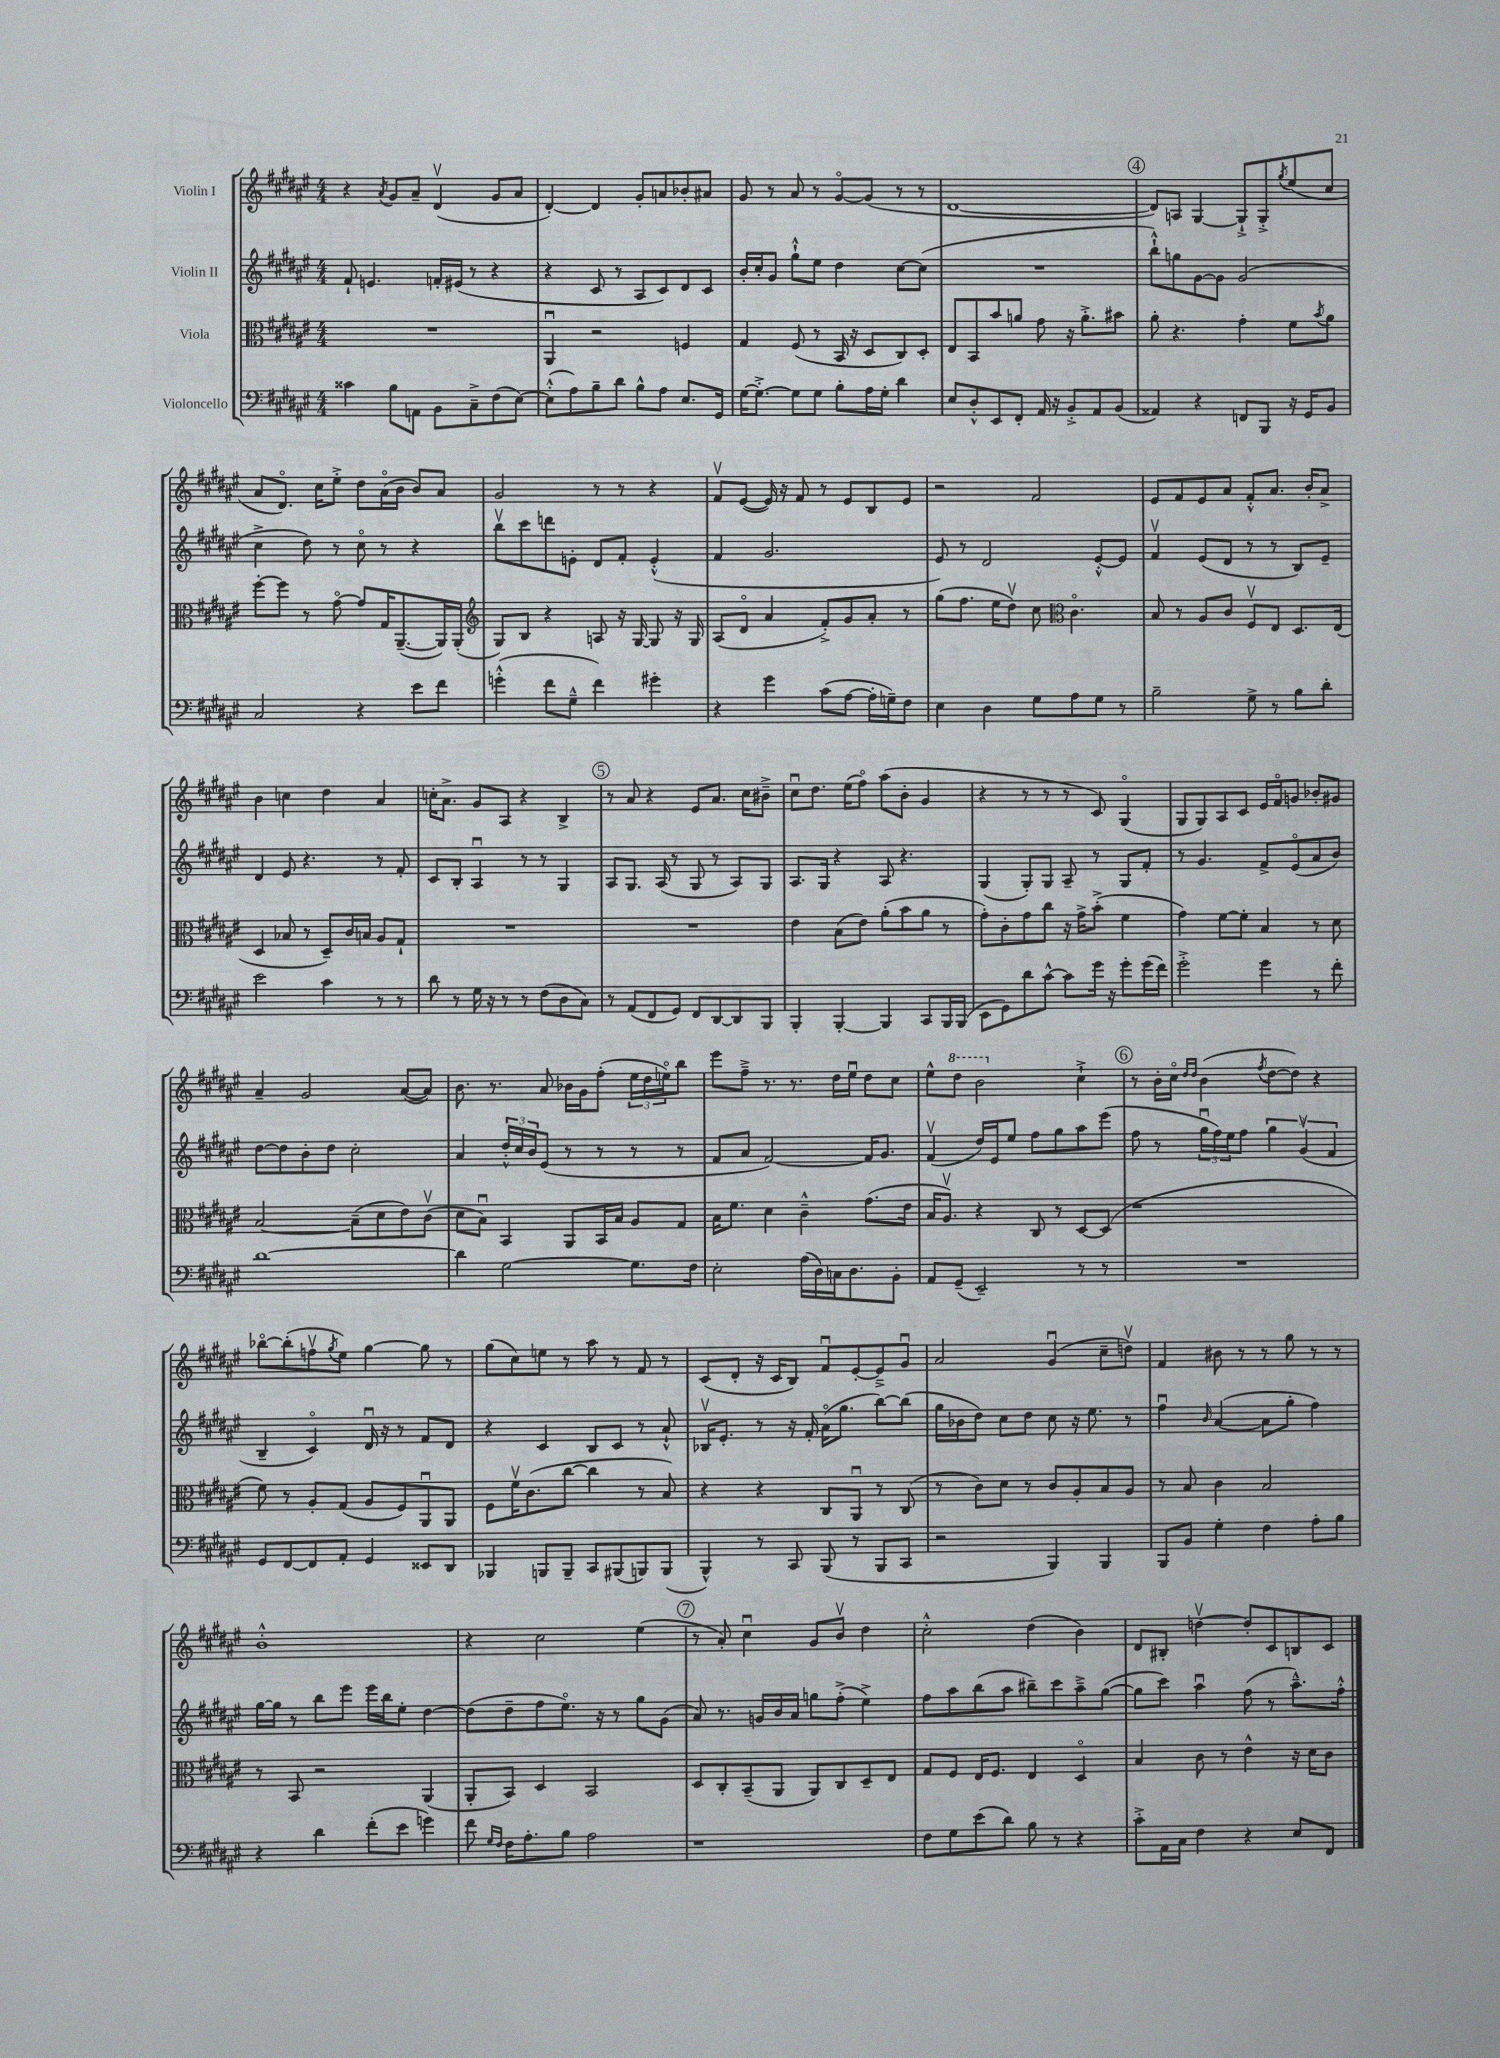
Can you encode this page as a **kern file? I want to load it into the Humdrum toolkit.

**kern	**kern	**kern	**kern
*part4	*part3	*part2	*part1
*staff4	*staff3	*staff2	*staff1
*I"Violoncello	*I"Viola	*I"Violin II	*I"Violin I
*clefF4	*clefC3	*clefG2	*clefG2
*k[f#c#g#d#a#e#]	*k[f#c#g#d#a#e#]	*k[f#c#g#d#a#e#]	*k[f#c#g#d#a#e#]
*M4/4	*M4/4	*M4/4	*M4/4
=65	=65	=65	=65
4c##X\	1r	8f#`/	4r
.	.	4.en/	.
.	.	.	8qa#/
8B\L	.	.	8g#/L
8AAn\J	.	.	8a#~/J
8BB\L	.	16fn'/LL	(4d#v/
.	.	(16e#X/JJ	.
8C#~^\	.	8r	.
(8F#\	.	4r	8g#/L
[8E#\J)	.	.	8a#/J
=66	=66	=66	=66
(8E#'^^\L]	4AA#u/	4r	[4d#'/)
8A#\)	.	.	.
8B~\	2r	8c#/	4d#/]
8d#\J	.	8r	.
8B^^\L	.	8A#/L	8g#'/L
8A#\J	.	8c#/)	8an/
8.E#/L	4Fn/	8d#/	8b-X'/
.	.	8c#/J	8a#X/J
16GG#/Jk	.	.	.
=67	=67	=67	=67
[16G#\KL	4G#/	16b'/LL	8g#/
8.G#'^\J_	.	16cc#'/J	.
.	.	8g#/J	8r
8G#\L]	(8F#/	8gg#`^^\L	8a#/
8G#\J	8r	8ee#\J	8r
8B'\L	16BB/	4dd#\	[8g#/L
.	16r	.	.
16A#\L	8D#/L	.	(8g#/J]
16G#'\JJ	.	.	.
4d#\	8C#/)	[8cc#\L	8r
.	8D#'/J	(8cc#\J]	8r
=68	=68	=68	=68
8E#/L	8E#/L	1r	[1d#
8D#'^^/	8BB/	.	.
8EE#/	8b/	.	.
8FF#'/J	8an/J	.	.
16AA#/	8g#\	.	.
16r	.	.	.
8BB'^/L	16r	.	.
.	8.a'^\L	.	.
8AA#/	.	.	.
(8BB/J	8b#X\J	.	.
!!LO:REH:place=s1:t=4
=69	=69	=69	=69
4AA##X/)	8a#'\	8bb`^^\L)	8d#/L])
.	4.r	8ggn\	8An/J
4r	.	[8g#\	[4G#/
.	.	8g#\J]	.
8FFn/L	4g#'\	(2g#/	8G#`^/L]
8BBB/J	.	.	8G#'^/
.	.	.	8qgg#/
16r	8f#\L	.	(8ee#/
16GG#/KL	.	.	.
.	8qb/	.	.
8BB/J	8a#\J	.	8cc#/J
!!LO:LB:g=z
=70	=70	=70	=70
2C#/	[8ff#'\L	4cc#^\	8a#/L
.	8ff#\J]	.	8.d#/J)
.	8r	8dd#\)	.
.	.	.	16cc#\KL
.	[8g#\	8r	8ee#'^\J
4r	8g#/L]	8cc#\	8dd#\L
.	16G#/K	8r	(16a#\L
.	([8.AA#~/	.	16b\JJ
8e#\L	.	4r	8b/L)
8f#\J	16AA#/L])	.	8a#/J
.	(16AA#'/JJ	.	.
=71	=71	=71	=71
*	*clefG2	*	*
(4gn'^^\	8G#/L)	8bbv\L	2g#/
.	8B/J	8ccc#\	.
8f#\L	4r	8dddn\	.
8G#~^^\J	.	8en'\J	.
4f#\)	8An/	8d#/L	8r
.	16r	8f#'/J	8r
.	[16G#/	.	.
4g#X'\	8G#/]	(4e'^^/	4r
.	16r	.	.
.	16G#/	.	.
=72	=72	=72	=72
4r	(8A#/L	4f#/	8f#v/L
.	8d#/J	.	([8e#/J
4g#\	4a#/	2.g#/	16e#/])
.	.	.	16r
.	.	.	8f#/
(8c#\L	8f#'^/L)	.	8r
[8A#\J	8g#/	.	8e#/L
16A#'\LL]	8a#'/J	.	8B/
16Gn~\J)	.	.	.
8F#\J	8r	.	8e#/J
=73	=73	=73	=73
4E#\	(8gg#\L	8e#/)	2r
.	8.ff#\J	8r	.
4D#\	.	2d#/	.
.	16ee#\KL	.	.
.	8dd#v\J)	.	.
8G#\L	8cc#\	.	2f#/
*	*clefC3	*	*
8A#\	4.c#\	.	.
8G#\J	.	[8e#'^^/L	.
8r	.	8e#/J]	.
=74	=74	=74	=74
2B~\	8B/	4f#v/	8e#/L
.	8r	.	8f#/
.	8A#/L	(8e#/L	8e#/
.	8c#/J	8d#/J	8a#/J
8G#^\	8F#v/L	8r	8f#'^^/L
8r	8E#/J	8r	8.a#/J
8B\L	8.D#/L	8B/L)	.
.	.	.	16b'/KL
8d#'\J	.	8e#~/J	8a#^/J
.	(16E#/Jk	.	.
!!LO:LB:g=z
=75	=75	=75	=75
2e#\	4D#/	4d#/	4b\
.	8B-X/	8e#/	4ccn\
.	8r	4.r	.
4c#\	8D#~/L)	.	4dd#\
.	16c#/L	.	.
.	16Bn/JJ	.	.
8r	8A#/L	8r	4a#/
8r	8G#`/J	8f#'/	.
=76	=76	=76	=76
8d#\	1r	8c#/L	16ccn'\KL
.	.	.	8.a#^\J
8r	.	8B'/J	.
16G#\	.	4A#u/	8g#/L
16r	.	.	.
8r	.	.	8A#/J
8r	.	8r	4r
(8F#\L	.	8r	.
8D#\	.	4G#/	4B^/
8C#\J)	.	.	.
!!LO:REH:place=s1:t=5
=77	=77	=77	=77
8r	1r	8A#/L	8r
(8AA#/L	.	8.G#/J	8a#/
8FF#/	.	.	4r
.	.	(16A#/	.
8GG#/J)	.	8r	.
8FF#/L	.	8G#/	8e#/L
[8DD#/	.	8r	8.a#/J
8DD#/]	.	8A#/L)	.
.	.	.	16cc#\KL
8BBB/J	.	8G#/J	8b#X~^\J
=78	=78	=78	=78
4BBB'/	4e#\	8.A#/L	8cc#u\L
.	.	.	8.dd#\J
.	.	16G#/Jk	.
[4BBB'/	(8B\L	4r	.
.	.	.	(16ee#\KL
.	8e#\J)	.	8ff#\J)
4BBB/]	(8a#'\L	8A#/	(8aa#\L
.	8b\	4.r	8b'\J
8CC#/L	8a#\J	.	4g#/
16BBB/L	8r	.	.
(16BBB/JJ	.	.	.
=79	=79	=79	=79
8EE#\L	8g#'\L)	(4G#/	4r
8GG#\)	8c#'\	.	.
8d#\	8g#\	8G#'/L)	8r
[8c#^^\J	8cc#\J	8G#/J	8r
8c#\L]	16r	8A#~/	8r
.	16g#^\KL	.	.
16g#\Jk	(8b'^\J	8r	8c#/)
16r	.	.	.
8g#'\L	4f#\	8G#/L	(4G#/
(16g#\L	.	8f#'/J	.
16f#\JJ)	.	.	.
=80	=80	=80	=80
2g#'^\	4g#\)	8r	8G#/L
.	.	4.g#/	8G#/)
.	[8f#\L	.	8A#/
.	8f#'\J]	.	8c#/J
4g#\	4B/	8f#^/L	16e#/LL
.	.	.	16f#/J
.	.	(8e#/	8gn/J
8r	8r	8a#/	8b-X'/L
8f#'\	8d#\	8b/J)	8g#X/J
!!LO:LB:g=z
=81	=81	=81	=81
[1d#	[2B/	[8dd#\L	4a#~/
.	.	8dd#\]	.
.	.	8b'\	2g#/
.	.	8dd#\J	.
.	(8B~\L]	2cc#'\	.
.	8d#\	.	.
.	8e#\)	.	([8a#/L
.	(8c#v\J	.	8a#/J])
=82	=82	=82	=82
4d#\]	8d#\L	4a#/	8.b\
.	8Bu\J)	.	.
.	.	.	8.r
[2G#\	4BB/	24dd#'^^/LL	.
.	.	24cc#/	.
.	.	24b/J	.
.	.	(8e#/J	8a#/
.	8AA#/L	8r	16b-X\LL
.	.	.	16g#\J
.	16BB/L	8r	(8ff#'\J
.	16B/JJ	.	.
8.G#\L]	8A#/L	8r	24ee#\LL
.	.	.	24dd#\
.	.	.	24een\J)
.	8G#/J	8r	8bb\J
16F#\Jk	.	.	.
=83	=83	=83	=83
2E#'\	16B\KL	8f#/L	8eee#\L
.	8.f#\J	.	.
.	.	8a#/J	8ff#~^\J
.	4d#\	[2f#/)	8.r
.	.	.	8.r
(16A#\LL	4c#~^^\	.	.
16D#\)	.	.	.
16Cn\J	.	.	16dd#\LL
8.D#\	.	.	16ee#u\JJ
.	(8.g#\L	16f#/KL]	8dd#\L
.	.	8.g#/J	.
8BB'\J	.	.	8cc#\J
.	16e#\Jk	.	.
=84	=84	=84	=84
8AA#/L	16B/KL	(4f#v/	8ee#^^\L
.	8.A#v/J)	.	.
*	*	*	*8va
(8GG#~/J	.	.	8ddd#\J
2EE#~/)	4r	16dd#/LL)	2bb\
.	.	16e#/J	.
.	.	8ee#/J	.
.	8C#/	8ff#\L	.
.	8r	8gg#\	.
*	*	*	*X8va
8r	[8D#/L	8aa#\	4cc#`^\
8r	(8D#/J]	(8eee#\J	.
!!LO:REH:place=s1:t=6
=85	=85	=85	=85
1r	1r	8ff#\	8r
.	.	8r	16b'\LL
.	.	.	16cc#\JJ
.	.	.	16qqdd#/LL
.	.	.	16qqdd#/JJ
.	.	24gg#u\LL	(4b\
.	.	24ff#\)	.
.	.	24ee#\J	.
.	.	8ff#\J	.
.	.	.	8qff#/
.	.	6gg#\	[8dd#\L
.	.	.	8dd#\J])
.	.	(6g#v/	.
.	.	.	4r
.	.	6f#/	.
!!LO:LB:g=z
=86	=86	=86	=86
8GG#/L	8f#\)	4B~/	[8bb-X\L
[8FF#/	8r	.	(8bb-'\]
8FF#/]	8A#'/L	4c#/)	8ffnv\
.	.	.	8qgg#/
8AA#'/J	(8G#/J	.	8ee#\J)
4GG#/	8A#/L	16d#u/	[4gg#\
.	.	16r	.
.	8F#/)	8r	.
8EE##X/L	8AA#u/	8f#/L	8gg#\]
8DD#/J	8AA#/J	8d#/J	8r
=87	=87	=87	=87
4BBB-X/	8F#\L	4r	(8gg#\L
.	16f#v\K	.	8cc#\)
.	(8.c#\	.	.
8BBBn/L	.	4c#/	8een\J
8BBB~/J	[8cc#\J	.	8r
8CC#/L	4cc#\]	8B/L	8aa#\
(8BBB#X/	.	8c#/J	8r
8BBBn/)	8r	8r	8f#/
(8BBB/J	8B/)	8a#`^^/	8r
=88	=88	=88	=88
4BBB^^/)	4r	16B-Xv/KL	(8c#/L
.	.	8.e#'/J	.
.	.	.	8d#'/J
8r	4r	8r	16r
.	.	.	16c#/KL
8CC#/	.	16r	8B/J)
.	.	16f#'/	.
(8BBB/	8C#/L	(16a#\KL	8f#u/L
.	.	8.gg#\J	.
8r	8AA#u/J	.	[8e#'/
8BBB/L	8r	[8bb\L)	8e#~^/]
8CC#/J	(8C#/	(8bb\J]	8g#u/J
=89	=89	=89	=89
2r	8r	16gg#\LL	2a#/
.	.	16b-X\J	.
.	8c#\L)	8dd#\J)	.
.	8d#\J	8cc#\L	.
.	8r	8dd#\J	.
4BBB/)	8c#/L	8cc#\	(4g#u/
.	8A#'/	16r	.
.	.	8.ee#\	.
4BBB/	8B/	.	8cc#~\L
.	8A#/J	8r	8ddnv\J)
=90	=90	=90	=90
8BBB/L	8r	4ff#u\	4f#/
8BB/J	8B/	.	.
.	.	16qqb/	.
4G#'\	4c#\	([4a#/	8b#X\
.	.	.	8r
4F#\	2B/	8a#\L]	8r
.	.	8gg#'\J	8gg#\
8A#'\L	.	4ff#\)	8r
8B\J	.	.	8r
!!LO:LB:g=z
=91	=91	=91	=91
4r	8r	[16gg#\LL	1b'^^
.	.	16gg#\JJ]	.
.	8BB/	8r	.
4d#\	2r	8bb\L	.
.	.	8eee#\J	.
(8f#'\L	.	16eee#\LL	.
.	.	16bb\J	.
8e#\J	.	8ee#'\J	.
4gn\)	(4AA#/	[4dd#\	.
=92	=92	=92	=92
8f#\	8AA#'/L	(8dd#\L]	4r
16qqG#/LL	.	.	.
16qqF#/JJ	.	.	.
16F#\KL	8BB/J)	8dd#~\	.
8.A#'\	.	.	.
.	4D#/	8ff#\	2cc#\
8B\J	.	8.ee#\J)	.
2A#\	2BB/	.	.
.	.	16r	.
.	.	8r	.
.	.	8gg#\L	(4ee#\
.	.	(8g#\J	.
!!LO:REH:place=s1:t=7
=93	=93	=93	=93
1r	8D#/L	8a#/)	8r
.	8C#'/	8.r	8a#'/)
.	(8BB~/	.	4cc#u\
.	.	16gn/LL	.
.	8AA#/J	16b/	.
.	.	16a#/JJ	.
.	8AA#/L)	8ggn\L	8g#/L
.	8C#/	(8ff#'^\J	8bv/J
.	8D#~/	4ee#^\)	4dd#\
.	8E#/J	.	.
=94	=94	=94	=94
8F#\L	8G#/L	8ff#\L	2cc#'^^\
8G#\	8F#/J	8aa#\	.
(8e#\	16E#/KL	(8bb\	.
.	8.F#/J	.	.
8d#\J)	.	8aa#\J	.
8B\	4E#/	8bb#X~\L)	(4dd#\
8r	.	8ccc#\	.
4r	4D#/	8aa#~^\	4b\)
.	.	([8gg#\J	.
=95	=95	=95	=95
8c#'^\L	4B/	8gg#\L]	8d#/L
16AA#\L	.	8ccc#\J)	8B#X'/J
16C#\JJ	.	.	.
4F#\	8c#\	4aa#u\	[4ddnv\
.	8r	.	.
4r	4e#^^\	(8ff#\	8dd'/L]
.	.	8r	8c#/
8E#/L	16r	8.aa#~^^\L)	8Bn/
.	16d#\KL	.	.
8FF#/J	8c#\J	.	8c#/J
.	.	16ff#'^^\Jk	.
==	==	==	==
*-	*-	*-	*-
